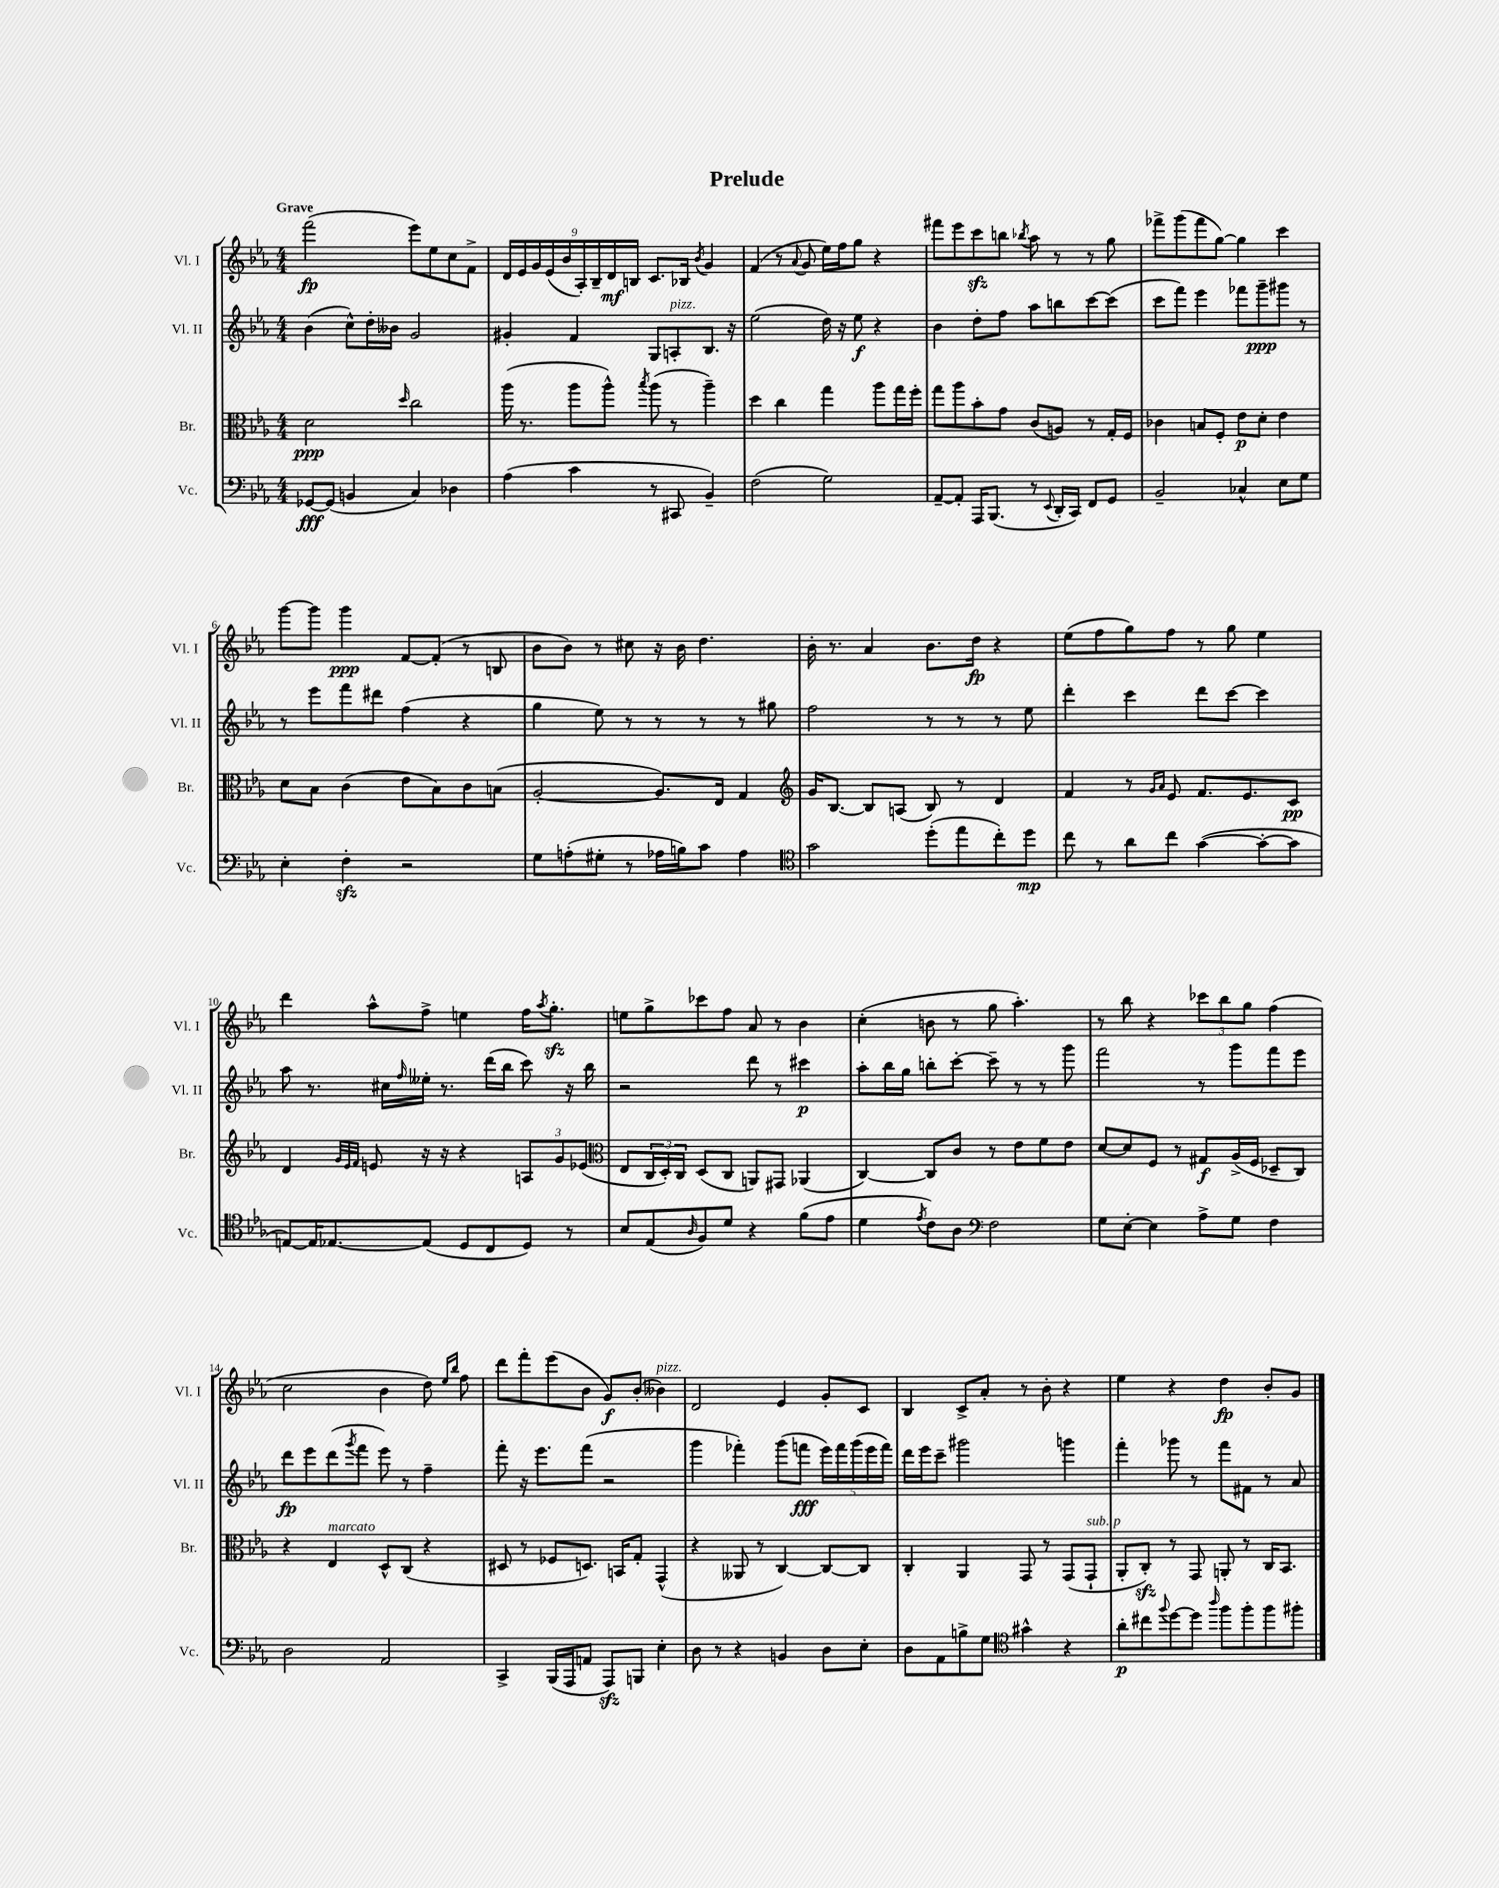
\header { title = "Prelude" }
<<
\new StaffGroup <<
\new Staff = "s0" \with { instrumentName = "Vl. I" shortInstrumentName = "Vl. I" } {
    \clef treble \key ees \major \numericTimeSignature \time 4/4 \tempo "Grave"
    f'''2\fp( ees'''8) ees''8 c''8 f'8-> |
    \tuplet 9/8 { d'16 ees'16 g'16 ees'16( bes'16 aes16-.) bes16-- d'16\mf b16 } c'8. bes16 \acciaccatura { bes'8 } g'4 |
    f'4( r8 \appoggiatura { aes'8 } g'8 ees''16) f''16 g''8 r4 |
    fis'''8 ees'''8 c'''8\sfz b''8 \acciaccatura { bes''8 } aes''8 r8 r8 g''8 |
    fes'''8-> g'''8( fes'''8 g''8~) g''4 c'''4 |
    g'''8~ g'''8 g'''4\ppp f'8~ f'8-.( r8 b8 |
    bes'8 bes'8) r8 cis''8 r16 bes'16 d''4. |
    bes'16-. r8. aes'4 bes'8. d''16\fp r4 |
    ees''8( f''8 g''8) f''8 r8 g''8 ees''4 |
    d'''4 aes''8-^ f''8-> e''4 f''16 \acciaccatura { aes''8 } g''8.-.\sfz |
    e''8 g''8-> ces'''8 f''8 aes'8 r8 bes'4 |
    c''4-.( b'8 r8 g''8 aes''4.-.) |
    r8 bes''8 r4 \tuplet 3/2 { ces'''8 bes''8 g''8 } f''4( |
    c''2 bes'4 d''8) \grace { ees''16 bes''16 } f''8 |
    d'''8 f'''8-. ees'''8( bes'8 g'8\f) bes'8-.( beses'4^\markup { \italic "pizz." }) |
    d'2 ees'4 g'8-. c'8 |
    bes4 c'8-> aes'8-. r8 bes'8-. r4 |
    ees''4 r4 d''4\fp bes'8-. g'8 \bar "|." |
}
\new Staff = "s1" \with { instrumentName = "Vl. II" shortInstrumentName = "Vl. II" } {
    \clef treble \key ees \major \numericTimeSignature \time 4/4
    bes'4( c''8-^) d''16-. beses'16 g'2 |
    gis'4-. f'4 g8 a8-.^\markup { \italic "pizz." } bes8. r16 |
    ees''2( d''16) r16 ees''8\f r4 |
    bes'4 d''8-. f''8 aes''8 b''8 c'''8~ c'''8( |
    c'''8 f'''8) ees'''4 fes'''8 g'''8--\ppp gis'''8 r8 |
    r8 ees'''8 f'''8 dis'''8 f''4( r4 |
    g''4 ees''8) r8 r8 r8 r8 gis''8 |
    f''2 r8 r8 r8 ees''8 |
    d'''4-. c'''4 d'''8 c'''8~ c'''4 |
    aes''8 r8. cis''16 \grace { f''16 } eeses''16-. r8. d'''16( bes''16 c'''8) r16 bes''16 |
    r2 d'''8 r8 cis'''4\p |
    aes''8-. bes''16 g''16 b''8-. c'''8~-. c'''8-- r8 r8 g'''8 |
    f'''2 r8 g'''8 f'''8 ees'''8 |
    d'''8\fp ees'''8 d'''8( \acciaccatura { g'''8 } f'''8 ees'''8) r8 f''4-- |
    f'''8-. r16 ees'''8. f'''8( r2 |
    g'''4 fes'''4-.) g'''8( f'''8\fff \tuplet 5/4 { ees'''16) f'''16 g'''16( ees'''16 f'''16) } |
    d'''16 ees'''16 c'''8-- gis'''2 g'''4 |
    f'''4-. ges'''8 r8 f'''8 fis'8 r8 aes'8 \bar "|." |
}
\new Staff = "s2" \with { instrumentName = "Br." shortInstrumentName = "Br." } {
    \clef alto \key ees \major \numericTimeSignature \time 4/4
    d'2\ppp \grace { d''16 } c''2 |
    aes''16( r8. aes''8 aes''8-^) \acciaccatura { bes''8 } aes''8( r8 aes''4--) |
    d''4 c''4 g''4 aes''8 g''16 f''16-. |
    g''8 aes''8 bes'8-. g'8 c'8( a8) r8 g16-. f16 |
    ces'4 b8 f8-. ees'8\p d'8-. ees'4 |
    d'8 bes8 c'4( ees'8 bes8) c'8 b8( |
    aes2~-. aes8.) ees16 g4 |
    \clef treble g'16 bes8.~ bes8 a8( bes8) r8 d'4 |
    f'4 r8 \grace { g'16 aes'16 } ees'8 f'8. ees'8. c'8\pp |
    d'4 \grace { g'32 ees'32 f'32 } e'8 r16 r16 r4 \tuplet 3/2 { a8 g'8 ees'8( } |
    \clef alto ees8 \tuplet 3/2 { c16 d16-.) c16 } d8( c8 a,8) gis,8 aes,4( |
    c4~) c8 c'8 r8 ees'8 f'8 ees'8 |
    d'8~ d'8 f8 r8 gis8\f aes16->( f16 des8-- c8) |
    r4 ees4^\markup { \italic "marcato" } d8-^ c8( r4 |
    dis8 r8 fes8 d8.) b,16 g8-. g,4-^( |
    r4 aeses,8 r8 c4~) c8~ c8 |
    c4-. aes,4 g,8 r8 g,8( g,8-!^\markup { \italic "sub. p" } |
    aes,8-. c8-.\sfz) r8 g,8 a,8-. r8 c16 bes,8. \bar "|." |
}
\new Staff = "s3" \with { instrumentName = "Vc." shortInstrumentName = "Vc." } {
    \clef bass \key ees \major \numericTimeSignature \time 4/4
    ges,8~\fff ges,8( b,4 c4) des4 |
    aes4( c'4 r8 cis,8 bes,4--) |
    f2( g2) |
    aes,8~-- aes,8-. aes,,16 bes,,8.( r8 \appoggiatura { ees,8 } d,16-. c,16) f,8 g,8 |
    bes,2-- ces4-^ ees8 g8 |
    ees4-. f4-.\sfz r2 |
    g8 a8-.( gis8-. r8 aes16 b16) c'8 aes4 |
    \clef tenor g'2 d''8-.( ees''8 c''8-.) d''8\mp |
    c''8 r8 aes'8 c''8 g'4~( g'8~-. g'8 |
    e8~) e16 ees8.~ ees8( d8 c8 d8) r8 |
    bes8 ees8( \grace { aes16 } f8) d'8 r4 f'8( ees'8 |
    d'4 \acciaccatura { ees'8 } c'8) aes8 \clef bass f2 |
    g8 ees8~-. ees4 aes8-> g8 f4 |
    d2 aes,2 |
    c,4-> bes,,16( aes,,16 a,8 aes,,8\sfz) b,,8 ees4-. |
    d8 r8 r4 b,4 d8 ees8-. |
    d8 aes,8 b8-> g8 \clef tenor gis'4-^ r4 |
    aes'8-.\p cis''8 \appoggiatura { f''8 } d''8~ d''8 \grace { aes''16 } f''8 f''8-. f''8 fis''8-. \bar "|." |
}
>>
>>
